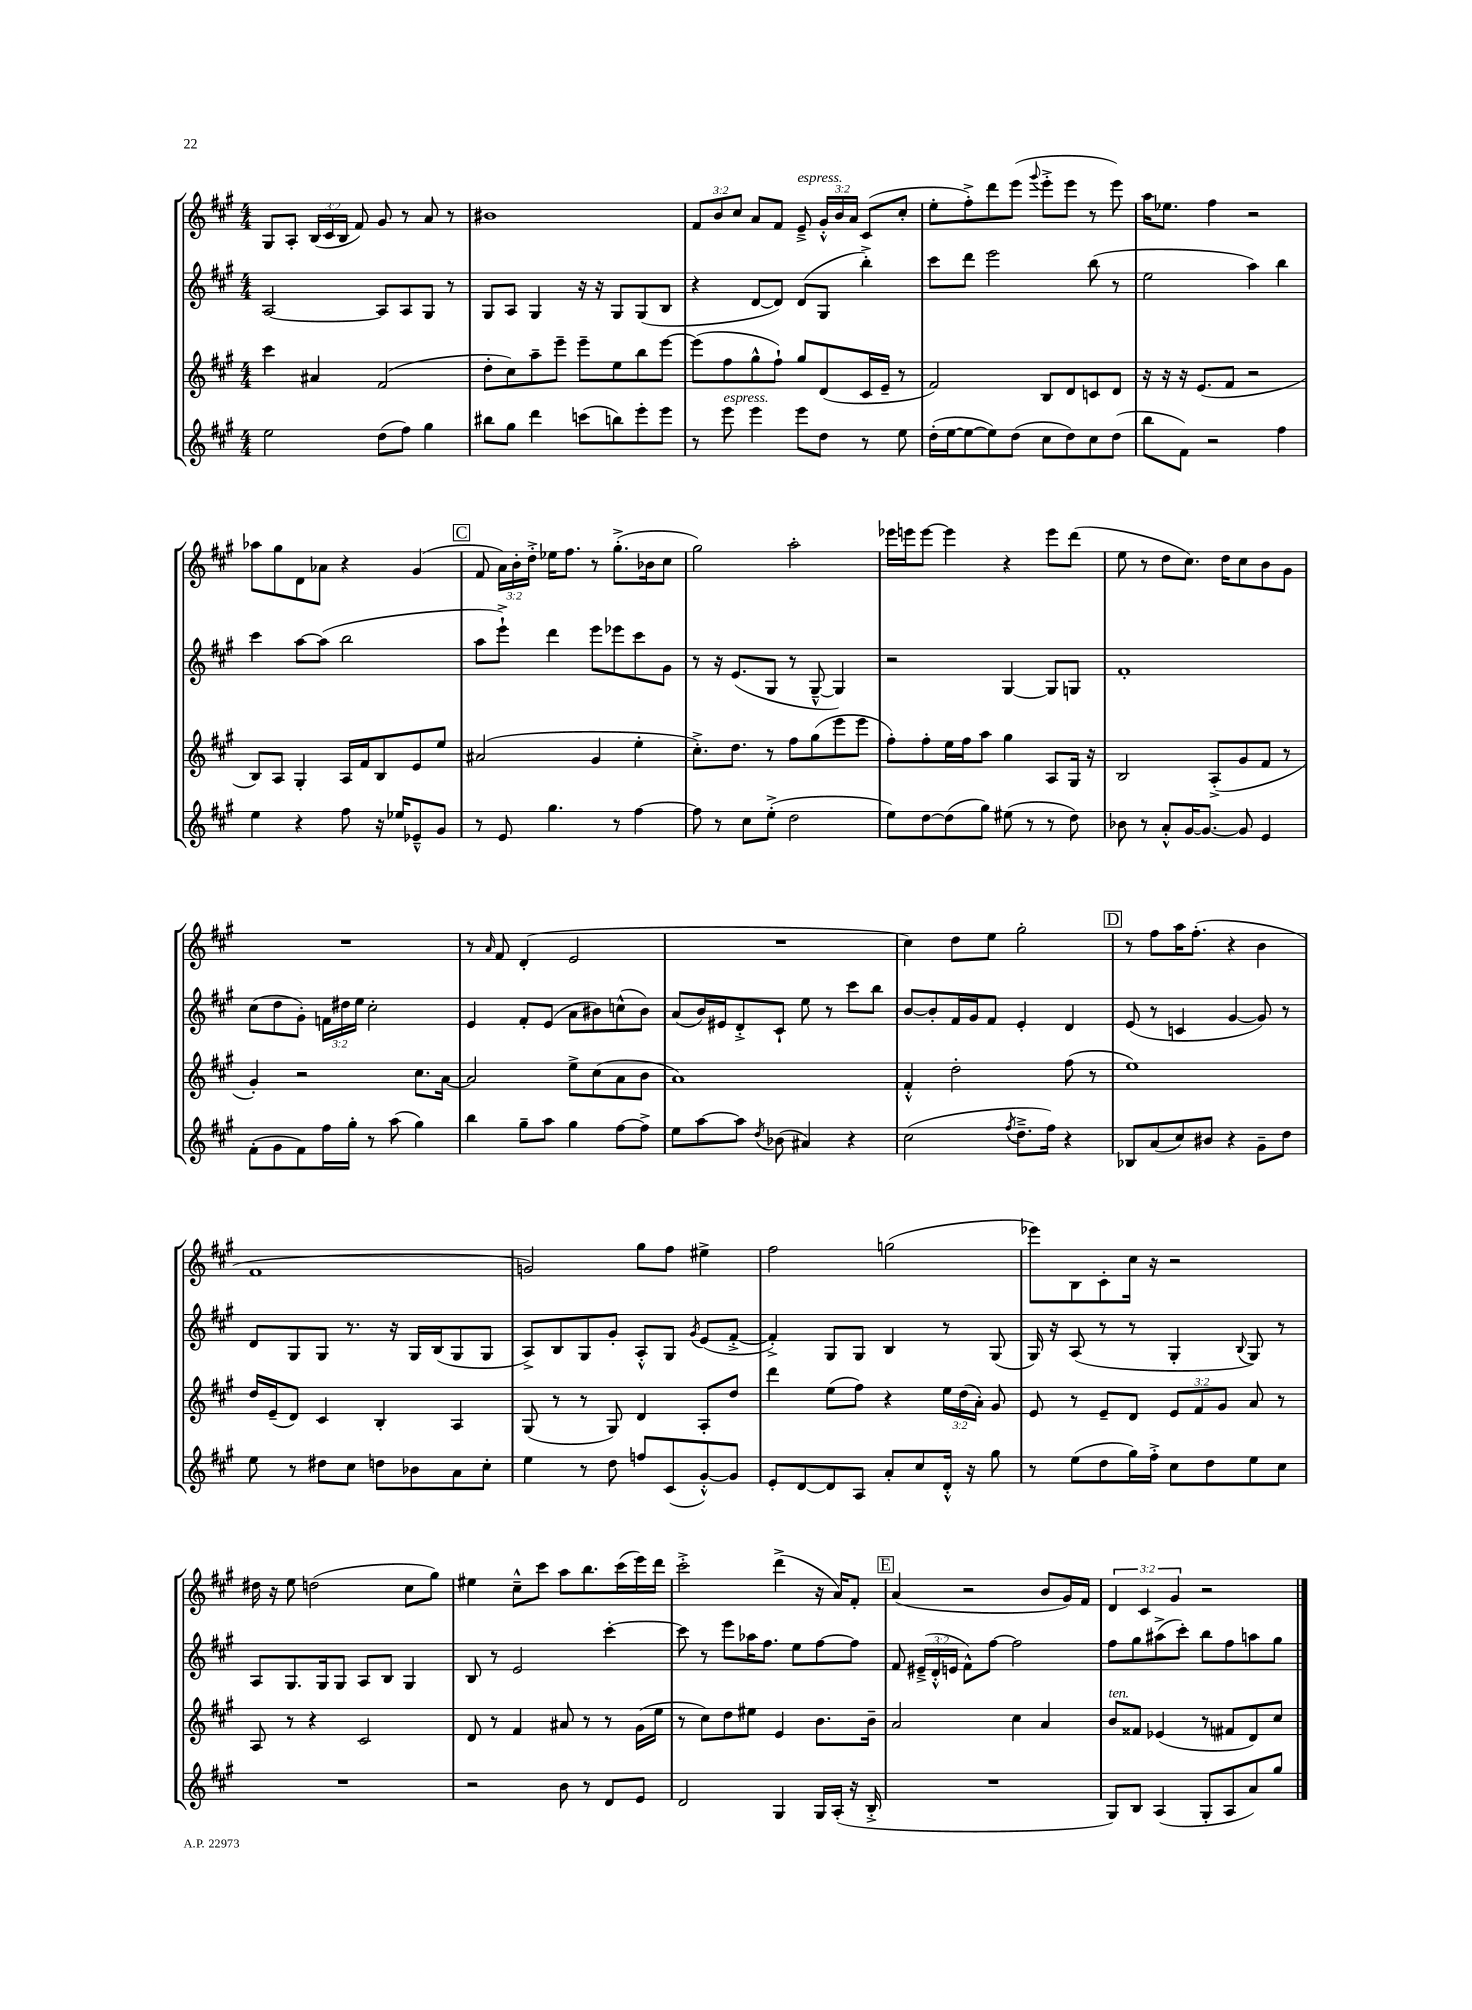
<<
\new StaffGroup <<
\new Staff = "s0" {
    \clef treble \key a \major \numericTimeSignature \time 4/4 \override Staff.TupletNumber.text = #tuplet-number::calc-fraction-text
    \autoBeamOff gis8[ a8]-. \tuplet 3/2 { b16[( cis'16 b16] } fis'8) gis'8 r8 a'8 r8 |
    bis'1 |
    \tuplet 3/2 { fis'8[ b'8 cis''8] } a'8[ fis'8] e'8--->^\markup { \italic "espress." } \tuplet 3/2 { gis'16[-.-^ b'16 a'16] } cis'8[( cis''8]-. |
    e''8[-. fis''8-.->) d'''8 e'''8]( \appoggiatura { gis'''8 } e'''8[-.-> e'''8] r8 e'''8) |
    a''16[ ees''8.] fis''4 r2 |
    aes''8[ gis''8 d'8 aes'8] r4 gis'4( |
    \mark \markup { \box "C" } fis'8 \tuplet 3/2 { a'16[) b'16-. d''16]-.-> } ees''16[ fis''8.] r8 gis''8.[-.->( bes'16 cis''8] |
    gis''2) a''2-. |
    ees'''16[ e'''16 e'''8]~ e'''4 r4 e'''8[ d'''8]( |
    e''8 r8 d''8[ cis''8.]) d''16[ cis''8 b'8 gis'8] |
    R1 |
    r8 \grace { a'16 } fis'8 d'4-.( e'2 |
    R1 |
    cis''4) d''8[ e''8] gis''2-. |
    \mark \markup { \box "D" } r8 fis''8[ a''16 fis''8.]-.( r4 b'4 |
    fis'1 |
    g'2) gis''8[ fis''8] eis''4-> |
    fis''2 g''2( |
    ees'''8[) b8 cis'8-. cis''16] r16 r2 |
    dis''16 r16 e''8 d''2( cis''8[ gis''8]) |
    eis''4 cis''8[---^ cis'''8] a''8[ b''8. cis'''16( e'''16) d'''16] |
    cis'''2-.-> d'''4->( r16 a'16[) fis'8]-. |
    \mark \markup { \box "E" } a'4( r2 b'8[ gis'16) fis'16] |
    \tuplet 3/2 { d'4 cis'4 gis'4 } r2 \bar "|." |
}
\new Staff = "s1" {
    \clef treble \key a \major \numericTimeSignature \time 4/4 \override Staff.TupletNumber.text = #tuplet-number::calc-fraction-text
    \autoBeamOff a2~ a8[ a8 gis8] r8 |
    gis8[ a8] gis4 r16 r16 gis8[ gis8( b8] |
    r4 d'8[~ d'8]) d'8[( gis8] b''4-.->) |
    cis'''8[ d'''8] e'''2 b''8( r8 |
    e''2 a''4) b''4 |
    cis'''4 a''8[~ a''8]( b''2 |
    \mark \markup { \box "C" } a''8[ e'''8]-!->) d'''4 e'''8[ ees'''8 cis'''8 gis'8] |
    r8 r16 e'8.[( gis8] r8 gis8~---^ gis4) |
    r2 gis4~ gis8[ g8] |
    fis'1-. |
    cis''8[( d''8 gis'8]-.) \tuplet 3/2 { f'16[ dis''16 e''16] } cis''2-. |
    e'4 fis'8[-. e'8]( a'8[ bis'8) c''8-^( bis'8]) |
    a'8[( b'16) eis'16 d'8-.-> cis'8]-! e''8 r8 cis'''8[ b''8] |
    b'8[~ b'8-. fis'16 gis'16 fis'8] e'4-. d'4 |
    \mark \markup { \box "D" } e'8( r8 c'4 gis'4~ gis'8) r8 |
    d'8[ gis8 gis8] r8. r16 gis16[ b16( gis8 gis8] |
    a8[->) b8 gis8 gis'8]-. a8[-.-^ gis8] \acciaccatura { gis'8 } e'8[( fis'8]~-.-> |
    fis'4-.->) gis8[ gis8] b4 r8 gis8( |
    gis16) r16 a8( r8 r8 gis4-. \appoggiatura { b8 } gis8) r8 |
    a8[ gis8. gis16 gis8] a8[ b8] gis4 |
    b8 r8 e'2 cis'''4~-. |
    cis'''8 r8 e'''8[ aes''16 fis''8.] e''8[ fis''8~ fis''8] |
    \mark \markup { \box "E" } fis'8 \tuplet 3/2 { eis'16[--->( d'16-.-^ e'16] } fis'8[-^) fis''8]~ fis''2 |
    fis''8[ gis''8 ais''8->( cis'''8]-.) b''8[ fis''8 a''8 gis''8] \bar "|." |
}
\new Staff = "s2" {
    \clef treble \key a \major \numericTimeSignature \time 4/4 \override Staff.TupletNumber.text = #tuplet-number::calc-fraction-text
    \autoBeamOff cis'''4 ais'4 fis'2( |
    d''8[-. cis''8) a''8-- e'''8]-- e'''8[-- e''8 b''8 e'''8]~ |
    e'''8[( fis''8 gis''8-^ fis''8]-!) gis''8[ d'8( cis'16 e'16]-- r8 |
    fis'2) b8[ d'8 c'8 d'8] |
    r16 r16 r16 e'8.[( fis'8] r2 |
    b8[) a8] gis4-. a16[ fis'16 b8 e'8 e''8] |
    \mark \markup { \box "C" } ais'2( gis'4 e''4-. |
    cis''8.[-.->) d''8.] r8 fis''8[ gis''8( e'''8 e'''8] |
    fis''8[-.) fis''8-. e''16 fis''16 a''8] gis''4 a8[ gis16] r16 |
    b2 a8[-.->( gis'8 fis'8] r8 |
    gis'4-.) r2 cis''8.[ a'16]~ |
    a'2 e''8[-> cis''8( a'8 b'8] |
    a'1) |
    fis'4-.-^ d''2-. fis''8( r8 |
    \mark \markup { \box "D" } e''1) |
    d''16[ e'16--( d'8]) cis'4 b4-. a4 |
    gis8( r8 r8 gis8) d'4 a8[-. d''8] |
    d'''4 e''8[( fis''8]) r4 \tuplet 3/2 { e''16[ d''16( a'16]-.) } gis'8 |
    e'8 r8 e'8[-- d'8] \tuplet 3/2 { e'8[ fis'8 gis'8] } a'8 r8 |
    a8 r8 r4 cis'2 |
    d'8 r8 fis'4 ais'8 r8 r8 gis'16[( e''16] |
    r8 cis''8[) d''8 eis''8] e'4 b'8.[ b'16]-- |
    \mark \markup { \box "E" } a'2 cis''4 a'4 |
    b'8[^\markup { \italic "ten." } fisis'8] ees'4( r8 fis'8[ d'8) cis''8] \bar "|." |
}
\new Staff = "s3" {
    \clef treble \key a \major \numericTimeSignature \time 4/4
    \autoBeamOff e''2 d''8[( fis''8]) gis''4 |
    bis''8[ gis''8] d'''4 c'''8[( b''8) e'''8-. e'''8] |
    r8 e'''8^\markup { \italic "espress." } e'''4 e'''8[ d''8] r8 e''8 |
    d''16[-.( e''16~ e''8~ e''8) d''8]( cis''8[ d''8) cis''8 d''8]( |
    b''8[ fis'8]) r2 fis''4 |
    e''4 r4 fis''8 r16 ees''16[ ees'8---^ gis'8] |
    \mark \markup { \box "C" } r8 e'8 gis''4. r8 fis''4~ |
    fis''8 r8 cis''8[ e''8]-.->( d''2 |
    e''8[) d''8~ d''8( gis''8]) eis''8( r8 r8 d''8) |
    bes'8 r8 a'8[-.-^ gis'16~ gis'8.]~ gis'8 e'4 |
    fis'8[-.( gis'8 fis'8) fis''16 gis''16]-. r8 a''8( gis''4) |
    b''4 gis''8[-- a''8] gis''4 fis''8[~ fis''8]-> |
    e''8[ a''8~ a''8] \acciaccatura { d''8 } bes'8( ais'4) r4 |
    cis''2( \acciaccatura { fis''8 } d''8.[---> fis''16]) r4 |
    \mark \markup { \box "D" } bes8[ a'8( cis''8) bis'8] r4 gis'8[-- d''8] |
    e''8 r8 dis''8[ cis''8] d''8[ bes'8 a'8 cis''8]-. |
    e''4 r8 d''8 f''8[ cis'8( gis'8~-.-^) gis'8] |
    e'8[-. d'8~ d'8 a8] a'8[-. cis''8 d'16]-.-^ r16 gis''8 |
    r8 e''8[( d''8 gis''16) fis''16]-.-> cis''8[ d''8 e''8 cis''8] |
    R1 |
    r2 b'8 r8 d'8[ e'8] |
    d'2 gis4 gis16[ a16]-.( r16 b16-.-> |
    \mark \markup { \box "E" } R1 |
    gis8[) b8] a4( gis8[-. a8 a'8) gis''8] \bar "|." |
}
>>
>>
\layout { \context { \Score \remove "Bar_number_engraver" } }
